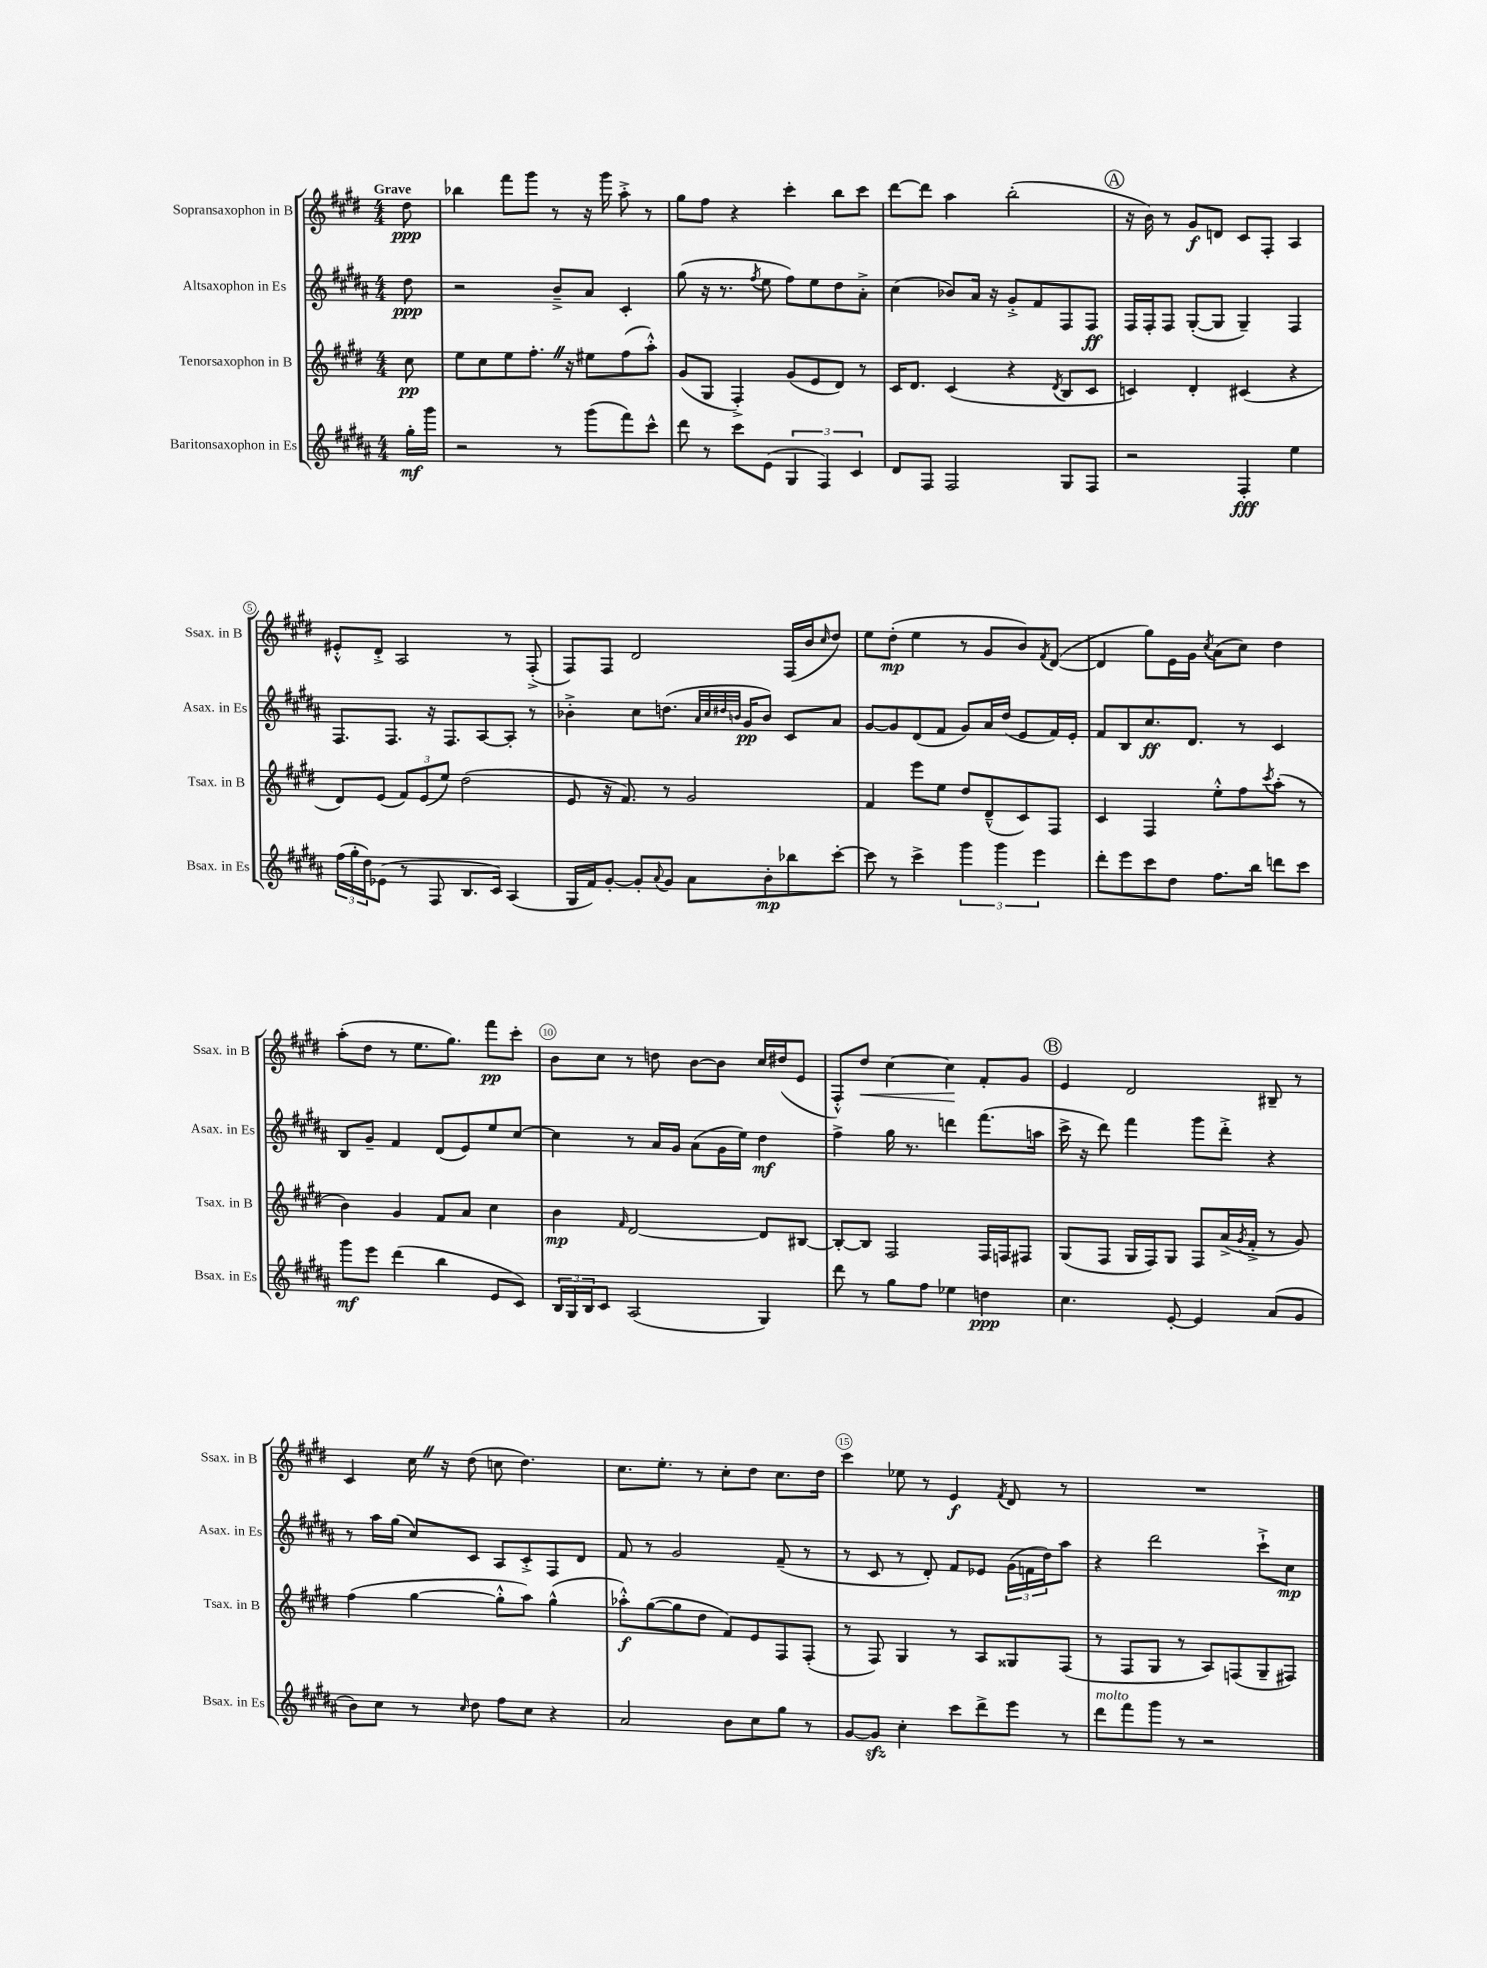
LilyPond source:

<<
\new StaffGroup <<
\new Staff = "s0" \with { instrumentName = "Sopransaxophon in B" shortInstrumentName = "Ssax. in B" } {
    \clef treble \key e \major \numericTimeSignature \time 4/4 \partial 8 \tempo "Grave"
    dis''8\ppp |
    bes''4 fis'''8 gis'''8 r8 r16 gis'''16 a''8-.-> r8 |
    gis''8 fis''8 r4 cis'''4-. b''8 cis'''8 |
    dis'''8~ dis'''8 a''4 b''2-.( |
    \mark \markup { \circle "A" } r16 b'16) r8 gis'8\f d'8 cis'8 fis8-. a4 |
    eis'8-.-^ dis'8-.-> a2 r8 fis8-.->( |
    fis8) fis8 dis'2 fis16( b'16 \grace { cis''16 } dis''8) |
    e''8 dis''8-.\mp( e''4 r8 gis'8 b'8) \acciaccatura { fis'8 } dis'8~( |
    dis'4 gis''8) e'16 gis'16 \acciaccatura { cis''8 } a'8( cis''8) dis''4 |
    a''8-.( dis''8 r8 e''8. gis''8.) fis'''8\pp cis'''8-. |
    b'8 cis''8 r8 d''8 b'8~ b'8 cis''16 dis''16( e'8 |
    fis8-.-^) dis''8\< cis''4~ cis''4\! fis'8-. gis'8 |
    \mark \markup { \circle "B" } e'4 dis'2 bis8-- r8 |
    cis'4 cis''16 \once \override BreathingSign.text = \markup { \musicglyph "scripts.caesura.straight" } \breathe r16 dis''8( c''8 dis''4.) |
    cis''8. e''8.-. r8 cis''8-. dis''8 cis''8. dis''16 |
    cis'''4 ees''8 r8 e'4\f \acciaccatura { fis'8 } dis'8 r8 |
    R1 \bar "|." |
}
\new Staff = "s1" \with { instrumentName = "Altsaxophon in Es" shortInstrumentName = "Asax. in Es" } {
    \clef treble \key b \major \numericTimeSignature \time 4/4 \partial 8
    dis''8\ppp |
    r2 b'8---> ais'8 cis'4-. |
    gis''8( r16 r8. \acciaccatura { fis''8 } e''8 fis''8) e''8 dis''8 ais'8-.-> |
    cis''4( bes'8) ais'16 r16 gis'8-.-> fis'8 fis8 fis8\ff |
    \mark \markup { \circle "A" } fis16 fis16-. fis8 gis8~-.( gis8 gis4--) fis4 |
    fis8. fis8. r16 fis8. ais8~ ais8-. r8 |
    bes'4-.-> cis''8 d''8.( \grace { ais'32 cis''32 dis''32 b'32 } gis'16\pp b'8) cis'8 ais'8 |
    gis'8~ gis'8 dis'8( fis'8 gis'8) ais'16 dis''16( e'8 fis'16) e'16-. |
    fis'8 b8 cis''8.\ff dis'8. r8 cis'4 |
    b8 gis'8-- fis'4 dis'8( e'8) e''8 cis''8~ |
    cis''4 r8 ais'16 gis'16 ais'8( gis'16 e''16) dis''4\mf |
    fis''4-> gis''16 r8. d'''4 fis'''8.( a''16 |
    \mark \markup { \circle "B" } cis'''16-> r16 dis'''8) fis'''4 gis'''8 dis'''8-.-> r4 |
    r8 ais''16 gis''16( cis''8) cis'8 ais8 cis'8-.-> fis8 dis'8 |
    fis'8 r8 gis'2 fis'8--( r8 |
    r8 cis'8 r8 dis'8-.) fis'8 ees'8 \tuplet 3/2 { gis'16( f'16 dis''16) } ais''8 |
    r4 dis'''2 cis'''8-!-> cis''8\mp \bar "|." |
}
\new Staff = "s2" \with { instrumentName = "Tenorsaxophon in B" shortInstrumentName = "Tsax. in B" } {
    \clef treble \key e \major \numericTimeSignature \time 4/4 \partial 8
    cis''8\pp |
    e''8 cis''8 e''8 fis''8.-. \once \override BreathingSign.text = \markup { \musicglyph "scripts.caesura.straight" } \breathe r16 eis''8 fis''8( a''8-.-^) |
    gis'8( gis8 fis4-.->) gis'8( e'8 dis'8) r8 |
    cis'16 dis'8. cis'4( r4 \acciaccatura { dis'8 } b8 cis'8 |
    \mark \markup { \circle "A" } c'4) dis'4-. cis'4( r4 |
    dis'8) e'8( \tuplet 3/2 { fis'8) e'8( e''8) } dis''2( |
    e'8 r16 fis'8.) r8 gis'2 |
    fis'4 e'''8 e''8 dis''8 dis'8---^( cis'8) fis8 |
    cis'4 fis4 e''8-.-^ fis''8 \acciaccatura { cis'''8 } a''8-.( r8 |
    b'4) gis'4 fis'8 a'8 cis''4 |
    b'4\mp \grace { fis'16 } dis'2~ dis'8 bis8~ |
    bis8~-. bis8 fis2 fis16 f16 fis8 |
    \mark \markup { \circle "B" } gis8( fis8 gis16 fis16) gis8 fis8 a'16->( \acciaccatura { gis'8 } fis'16-.-> r8 gis'8) |
    fis''4( gis''4~ gis''8-.-^ a''8) gis''4-^( |
    aes''8-.-^\f) gis''8~( gis''8 dis''8 fis'8) e'8 fis8 fis8-.( |
    r8 fis8) gis4 r8 a8 gisis8 fis8( |
    r8 fis8 gis8 r8 a8) f8( gis8-- fis8) \bar "|." |
}
\new Staff = "s3" \with { instrumentName = "Baritonsaxophon in Es" shortInstrumentName = "Bsax. in Es" } {
    \clef treble \key b \major \numericTimeSignature \time 4/4 \partial 8
    gis''16-.\mf gis'''16 |
    r2 r8 gis'''8( fis'''8) cis'''8-^ |
    dis'''8 r8 cis'''8 e'8( \tuplet 3/2 { gis4 fis4) cis'4 } |
    dis'8 fis8 fis2 gis8 fis8 |
    \mark \markup { \circle "A" } r2 fis4-.\fff e''4 |
    \tuplet 3/2 { fis''16( gis''16-. dis''16) } ees'8( r8 fis8 b8. cis'16) ais4( |
    gis16 fis'16) gis'8~-. gis'8-. \appoggiatura { ais'8 } gis'8 ais'8 b'8-.\mp bes''8 cis'''8~-. |
    cis'''8 r8 cis'''4-> \tuplet 3/2 { gis'''4 gis'''4 e'''4 } |
    dis'''8-. e'''8 cis'''8 dis''8 fis''8. b''16 d'''8 cis'''8 |
    gis'''8\mf e'''8 dis'''4( b''4 e'8 cis'8) |
    \tuplet 3/2 { b16 gis16 b16 } cis'8 ais2( gis4) |
    dis'''8 r8 gis''8 fis''8 ees''4 d''4\ppp |
    \mark \markup { \circle "B" } cis''4. e'8~-. e'4 ais'8( gis'8 |
    b'8) cis''8 r8 \grace { cis''16 } dis''8 fis''8 cis''8 r4 |
    ais'2 b'8 cis''8 gis''8 r8 |
    gis'8~ gis'8\sfz cis''4-. cis'''8 dis'''8-> e'''8 r8 |
    dis'''8^\markup { \italic "molto" } fis'''8 gis'''8 r8 r2 \bar "|." |
}
>>
>>
\layout { \context { \Score \override BarNumber.break-visibility = ##(#f #t #t) barNumberVisibility = #(every-nth-bar-number-visible 5) \override BarNumber.stencil = #(make-stencil-circler 0.1 0.3 ly:text-interface::print) } }
